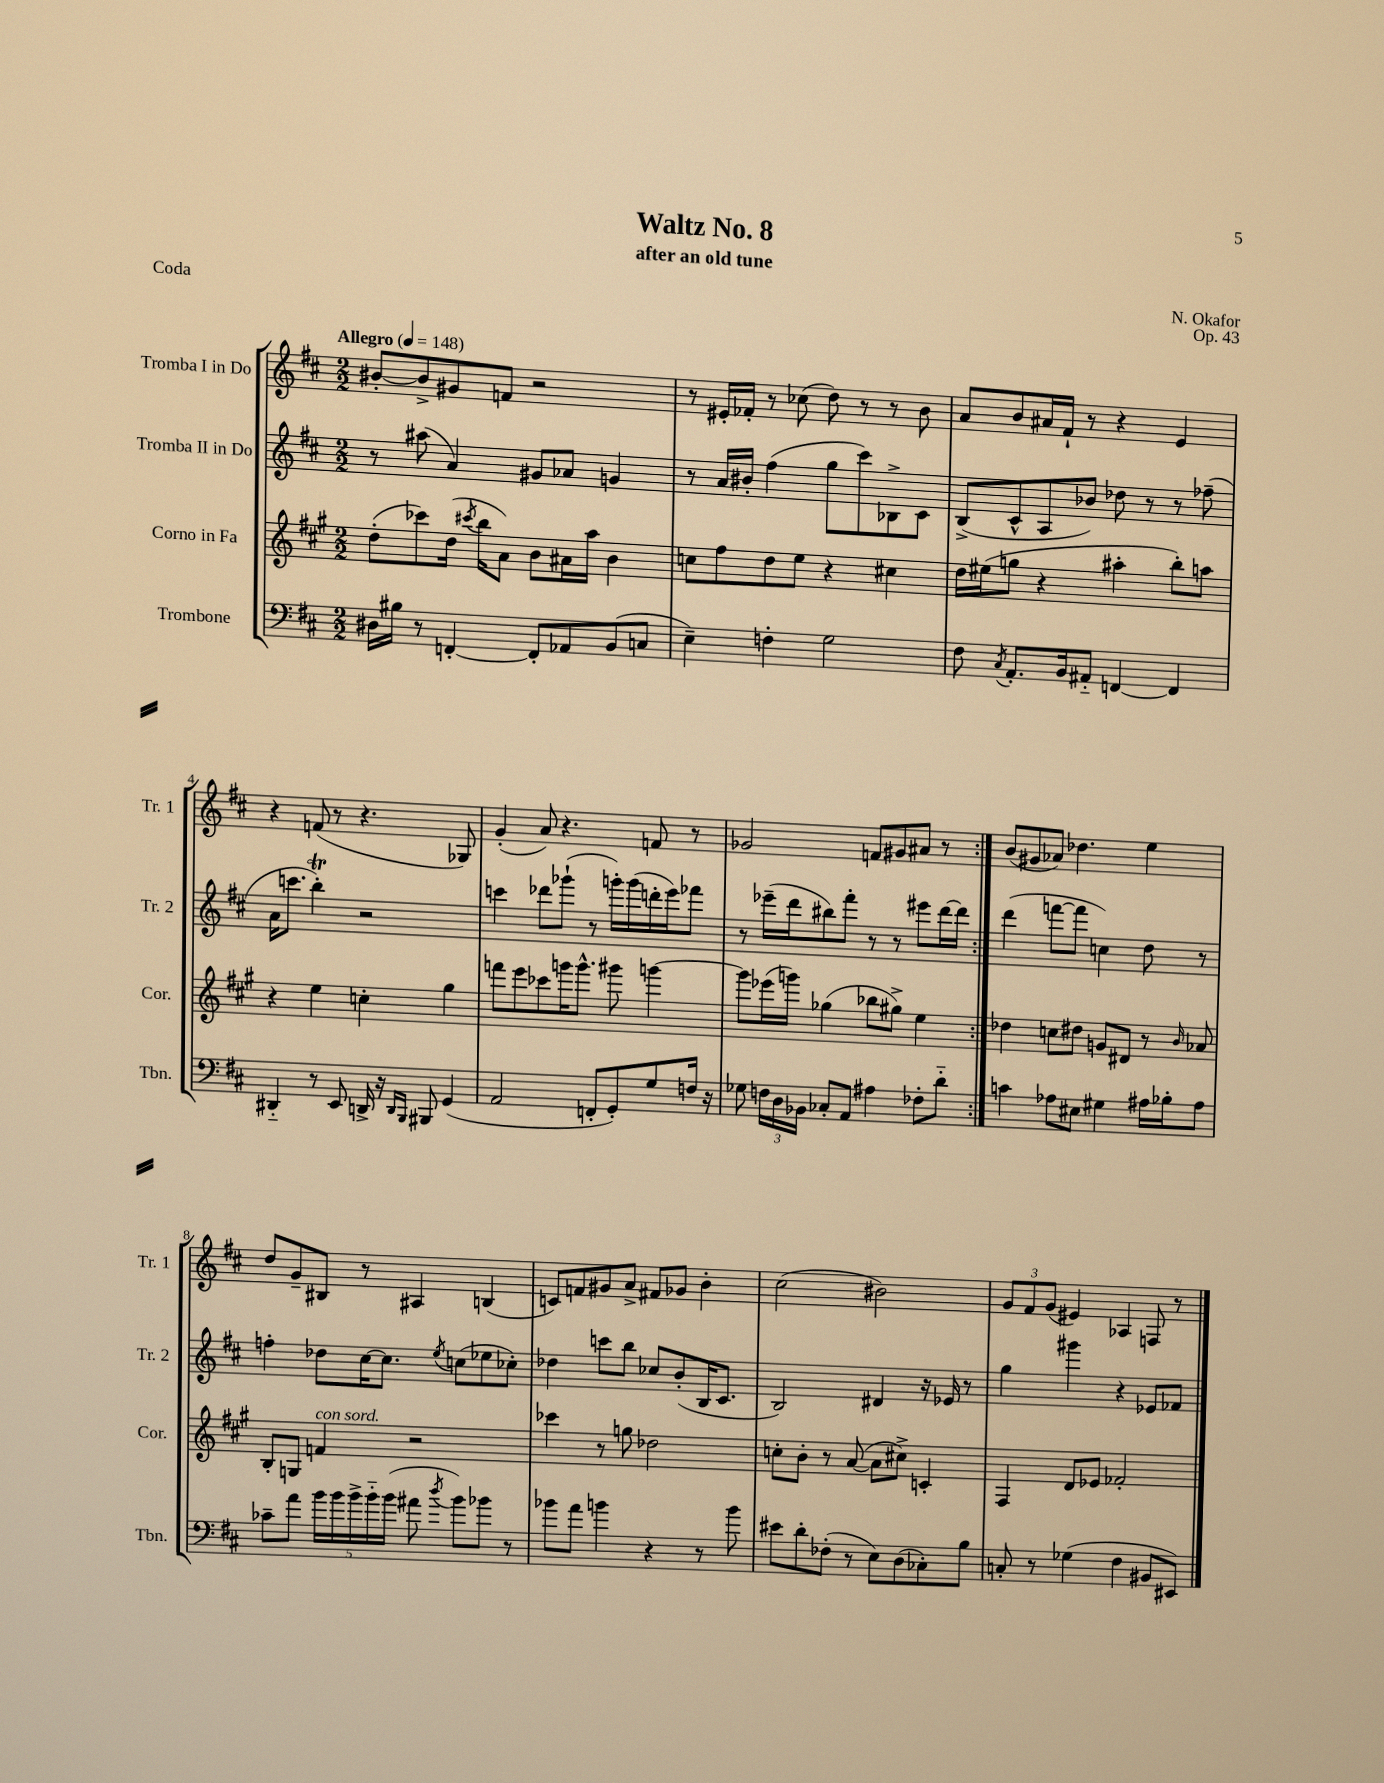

**kern	**kern	**kern	**kern
*part4	*part3	*part2	*part1
*staff4	*staff3	*staff2	*staff1
*I"Trombone	*I"Corno in Fa	*I"Tromba II in Do	*I"Tromba I in Do
*I'Tbn.	*I'Cor.	*I'Tr. 2	*I'Tr. 1
*clefF4	*clefG2	*clefG2	*clefG2
*k[f#c#]	*k[f#c#g#]	*k[f#c#]	*k[f#c#]
*M2/2	*M2/2	*M2/2	*M2/2
*MM148	*MM148	*MM148	*MM148
=1	=1	=1	=1
!	!	!	!LO:TX:a:B:t=Allegro
16D#X\LL	(8dd'\L	8r	[8b#X'/L
16B#X\JJ	.	.	.
8r	8ccc-X\)	(8aa#X\	8b#^/]
[4FFn'/	(16dd\Jk	4a/)	8g#X/
.	8qccc#X/	.	.
.	16bb\KL	.	.
.	8a\J)	.	8fn/J
8FF'/L]	8b\L	8g#X/L	2r
8AA-X/	16a#X\L	8a-X/J	.
.	16aa\JJ	.	.
(8BB/	4b\	4gn/	.
8Cn/J	.	.	.
=2	=2	=2	=2
4E~\)	8ccn\L	8r	8r
.	8ff#\	16a/LL	16e#X'/LL
.	.	16b#X'/JJ	16f-X'/JJ
4Fn'\	8dd\	(4ff#\	8r
.	8ee\J	.	(8cc-X\
2G\	4r	8gg\L	8dd\)
.	.	8ccc#\)	8r
.	4cc#X\	8B-X^\	8r
.	.	8c#\J	8b\
=3	=3	=3	=3
8F#\	16dd\LL	(8B^/L	8a/L
.	(16ee#X\J	.	.
8qC#/	.	.	.
8.AA'/L	8ggn\J	8c#^^/	8b/
.	4r	8A/	16a#X/L
16BB/k	.	.	16f#`/JJ
8AA#X/J	.	8b-X/J)	8r
[4FFn/	4aa#X'\	8dd-X\	4r
.	.	8r	.
4FF/]	8bb'\L)	8r	4e/
.	8aan\J	(8ff-X~\	.
!!LO:LB:g=z
=4	=4	=4	=4
4DD#X/	4r	16a\KL	4r
.	.	8.cccn\J	.
8r	4ee\	4bbT'\)	(8fn/
8EE/	.	.	8r
16DDn^/	4ccn'\	2r	4.r
16r	.	.	.
16qqDD/LL	.	.	.
16qqBBB/JJ	.	.	.
8BBB#X/	.	.	.
(4GG/	4gg#\	.	.
.	.	.	8G-X/)
=5	=5	=5	=5
2AA/	8fffn\L	4cccn\	(4g'/
.	8eee\	.	.
.	8ccc-X\	8ddd-X\L	8a/)
.	16gggn\K	(8ggg-X`\J	4.r
.	8.ggg^^\J	.	.
8FFn'/L	.	8r	.
8GG'/)	8ggg#X\	16gggn'\LL)	.
.	.	(16ggg\	.
8G/	[4gggn\	16dddn'\	8fn/
.	.	16eee\J)	.
16Fn/Jk	.	8fff-X\J	8r
16r	.	.	.
=6	=6	=6	=6
8G-X\	8ggg\L]	8r	2g-X/
24Fn\LL	(16eee-X\L	(16eee-X~\LL	.
24D\	.	.	.
.	16gggn\JJ)	16ddd\J	.
24BB-X\JJ	.	.	.
8C-X'/L	(4gg-X\	8bb#X\)	.
8AA/J	.	8fff#'\J	.
4A#X\	8bb-X\L	8r	8fn/L
.	8gg#X^\J)	8r	8g#X/
8F-X'\L	4ee\	8eee#X\L	8a#X/J
8d\J	.	[16ddd\L	8r
.	.	16ddd\JJ]	.
=7:|!	=7:|!	=7:|!	=7:|!
4cn\	4dd-X\	(4ddd\	(8b/L
.	.	.	8g#X/
8A-X\L	8ccn\L	[8fffn\L	8a-X/J)
8E#X\J	8dd#X\J	8fff\J]	4.dd-X\
4G#X\	8gn/L	4ccn\)	.
.	8d#X/J	.	.
16A#X\LL	8r	8dd\	4ee\
16B-X'\J	.	.	.
.	16qqb/	.	.
8A#\J	8a-X/	8r	.
!!LO:LB:g=z
=8	=8	=8	=8
8c-X~\L	8B'/L	4ffn'\	8dd/L
8a\J	8Gn/J	.	8g~/
!	!LO:TX:a:i:t=con sord.	!	!
20b\LL	4fn/	8dd-X\L	8B#X/J
20b\	.	.	.
20b^\	.	.	.
.	.	[16cc#\K	8r
20b\	.	.	.
.	.	8.cc#\J]	.
(20b\JJ	.	.	.
8a#X\	2r	.	4A#X/
8qdd/	.	8qee/	.
8b\L)	.	(8ccn\L	.
8b-X\J	.	8ee-X\	(4Bn/
8r	.	8cc-X'\J)	.
=9	=9	=9	=9
8b-X\L	4ccc-X\	4dd-X\	8cn/L)
8a\J	.	.	8fn/
4bn\	8r	8cccn\L	8g#X/
.	8ggn\	8bb\J	8a^/J
4r	2dd-X\	8cc-X/L	8f#X/L
.	.	(8b'/	8g-X/J
8r	.	16B/K	4b'\
.	.	8.c#/J	.
8b\	.	.	.
=10	=10	=10	=10
8e#X\L	8ccn'\L	2B/)	(2cc#\
8d'\	8b'\J	.	.
(8F-X'\J	8r	.	.
8r	([8a/	.	.
8E\L)	8a\L]	4d#X/	2b#X\)
(8D\	8cc#X^\J)	.	.
8C-X'\)	4cn'/	16r	.
.	.	16e-X/	.
8B\J	.	8r	.
=11	=11	=11	=11
8Cn'/	4F#/	4gg\	12g/L
.	.	.	12f#/
8r	.	.	.
.	.	.	(12g/J
(4G-X\	8d/L	4ggg#X\	4e#X/)
.	8e-X/J	.	.
4F#\	2f-X'/	4r	4A-X/
8BB#X/L	.	8e-X/L	8Fn/
8EE#X/J)	.	8f-X/J	8r
==	==	==	==
*-	*-	*-	*-
